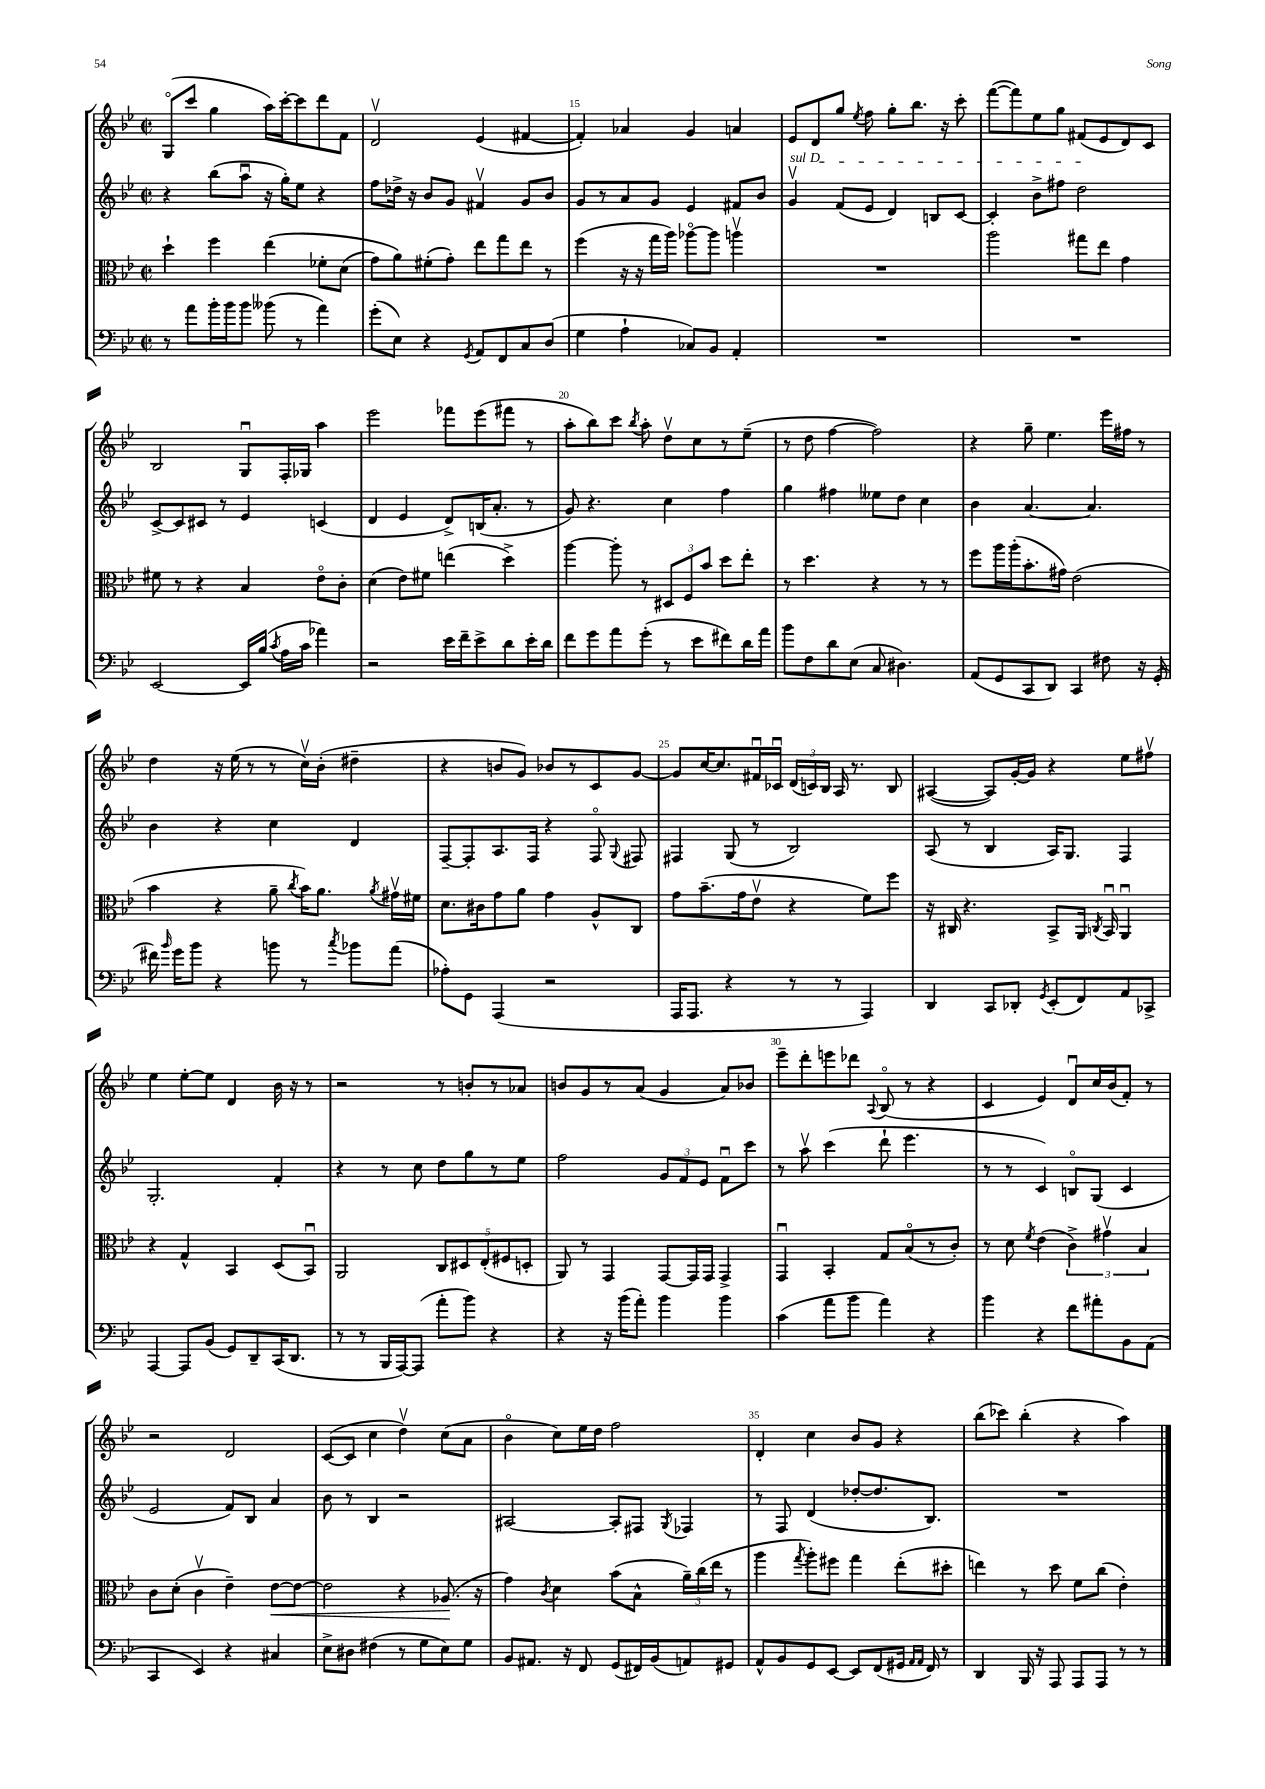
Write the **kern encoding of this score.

**kern	**kern	**dynam	**kern	**kern
*part4	*part3	*part3	*part2	*part1
*staff4	*staff3	*staff3	*staff2	*staff1
*clefF4	*clefC3	*	*clefG2	*clefG2
*k[b-e-]	*k[b-e-]	*	*k[b-e-]	*k[b-e-]
*M2/2	*M2/2	*	*M2/2	*M2/2
*met(c|)	*met(c|)	*	*met(c|)	*met(c|)
=13	=13	=13	=13	=13
8r	4dd`\	.	4r	(8G/L
8a\L	.	.	.	8ccc/J
16b-'\L	4ff\	.	(8bb-\L	4gg\
16b-\J	.	.	.	.
8b-\J	.	.	8aau\J	.
(8b--X\	(4ee-\	.	16r	16aa\LL)
.	.	.	16gg'\KL)	[16ccc'\J
8r	.	.	8ee-\J	8ccc\]
4a\)	8f-X'\L	.	4r	8ddd\
.	(8d\J	.	.	8f\J
=14	=14	=14	=14	=14
(8g'\L	8g\L)	.	8ff\L	2dv/
8E-\J)	8a\)	.	16dd-X^\Jk	.
.	.	.	16r	.
4r	(8f#X'\	.	8b-/L	.
.	8g'\J)	.	8g/J	.
8qGG/	.	.	.	.
8AA/L	8ee-\L	.	4f#Xv/	(4e-/
8FF/	8gg\	.	.	.
8C/	8ee-\J	.	8g/L	[4f#X/
(8D/J	8r	.	8b-/J	.
=15	=15	=15	=15	=15
4G\	(4ff\	.	8g/L	4f#'/])
.	.	.	8r	.
4A`\	16r	.	8a/	4a-X/
.	16r	.	.	.
.	16gg\LL	.	8g/J	.
.	16aa\JJ)	.	.	.
8C-X/L)	[8aa-X\L	.	4e-/	4g/
8BB-/J	8aa-\J]	.	.	.
4AA'/	4aanv\	.	8f#X/L	4an/
.	.	.	8b-/J	.
=16	=16	=16	=16	=16
!	!	!	!LO:TX:a:i:t=sul D	!
1r	1r	.	4gv/	8e-/L
.	.	.	.	8d/
.	.	.	(8f/L	8gg/J
.	.	.	.	8qee-/
.	.	.	8e-/J	8ff\
.	.	.	4d/)	8gg'\L
.	.	.	.	8.bb-\J
.	.	.	8Bn/L	.
.	.	.	.	16r
.	.	.	[8c/J	8ccc'\
=17	=17	=17	=17	=17
1r	2aa\	.	4c'/]	([8fff\L
.	.	.	.	8fff\])
.	.	.	8b-^\L	8ee-\
.	.	.	8ff#X\J	8gg\J
.	8gg#X\L	.	2dd\	(8f#X/L
.	8ee-\J	.	.	8e-/
.	4g\	.	.	8d/)
.	.	.	.	8c/J
!!LO:LB:g=z
=18	=18	=18	=18	=18
[2EE-/	8f#X\	.	[8c^/L	2B-/
.	8r	.	8c/]	.
.	4r	.	8c#X/J	.
.	.	.	8r	.
16EE-/LL]	4B-/	.	4e-/	8Gu/L
(16B-/JJ	.	.	.	.
8qc/	.	.	.	.
16A\LL	.	.	.	16F'/L
16c\JJ	.	.	.	16G-X/JJ
4a-X\)	8e-\L	.	(4cn/	4aa\
.	8c'\J	.	.	.
=19	=19	=19	=19	=19
2r	(4d\	.	4d/	2eee-\
.	8e-\L)	.	4e-/	.
.	8f#X\J	.	.	.
16e-\LL	(4een\	.	8d^/L)	8fff-X\L
16f~\J	.	.	.	.
8e-^\	.	.	(16Bn/K	(8eee-\
.	.	.	8.a'/J	.
8d\	4dd^\)	.	.	8fff#X\J
16e-'\L	.	.	8r	8r
16d\JJ	.	.	.	.
=20	=20	=20	=20	=20
8f\L	[4aa\	.	8g/)	8aa'\L
8g\	.	.	4.r	8bb-\)
8a\	8aa'\]	.	.	8ccc\J
.	.	.	.	8qbb-/
(8g'\J	8r	.	.	8aa'\
8r	12D#X/L	.	4cc\	8ddv\L
.	12F/	.	.	.
8e-\L	.	.	.	8cc\
.	12b-/J	.	.	.
8f#X\)	8dd\L	.	4ff\	8r
16d\L	8ee-'\J	.	.	(8ee-~\J
16a\JJ	.	.	.	.
=21	=21	=21	=21	=21
8b-\L	8r	.	4gg\	8r
8F\	4.dd\	.	.	8dd\
8d\	.	.	4ff#X\	[4ff\
(8E-\J	.	.	.	.
8C/	4r	.	8ee--X\L	2ff\])
4.D#X\)	.	.	8dd\J	.
.	8r	.	4cc\	.
.	8r	.	.	.
=22	=22	=22	=22	=22
(8AA/L	8ff\L	.	4b-\	4r
8GG/	16aa\L	.	.	.
.	(16aa'\J	.	.	.
8CC/	8.b-'\	.	[4.a/	8gg~\
8DD/J)	.	.	.	4.ee-\
.	16g#X\Jk)	.	.	.
4CC/	(2e-\	.	.	.
.	.	.	4.a/]	.
8F#X\	.	.	.	16eee-\LL
.	.	.	.	16ff#X\JJ
16r	.	.	.	8r
(16GG'/	.	.	.	.
!!LO:LB:g=z
=23	=23	=23	=23	=23
16f#X\)	4b-\	.	4b-\	4dd\
16qqb-/	.	.	.	.
16g\KL	.	.	.	.
8b-\J	.	.	.	.
4r	4r	.	4r	16r
.	.	.	.	(16ee-\
.	.	.	.	8r
8bn\	8a~\	.	4cc\	8r
.	8qcc/	.	.	.
8r	16b-\KL)	.	.	16ccv\LL)
.	8.a\J	.	.	(16b-'\JJ
8qcc/	.	.	.	.
8b-X\L	.	.	4d/	4dd#X~\
.	8qa/	.	.	.
(8a\J	16g#Xv\LL	.	.	.
.	16f#X\JJ	.	.	.
=24	=24	=24	=24	=24
8A-X'\L)	8.d\L	.	[8F~/L	4r
8GG\J	.	.	8F'/]	.
.	16c#X\k	.	.	.
(4AAA/	8g\	.	8.A/	8bn/L
.	8a\J	.	.	8g/J)
.	.	.	16F/Jk	.
2r	4g\	.	4r	8b-X/L
.	.	.	.	8r
.	8A^^/L	.	8F/	8c/
.	.	.	8qqG/	.
.	8C/J	.	8F#X/	[8g/J
=25	=25	=25	=25	=25
16AAA/KL	8g\L	.	4F#X/	8g/L]
8.AAA/J	.	.	.	.
.	(8.b-~\	.	.	[16cc/K
.	.	.	.	8.cc/]
4r	.	.	(8G/	.
.	16g\k	.	.	.
.	8e-v\J	.	8r	16f#Xu/L
.	.	.	.	16c-Xu/JJ
8r	4r	.	2B-/)	(24d/LL
.	.	.	.	24cn/)
.	.	.	.	24B-/JJ
8r	.	.	.	16A/
.	.	.	.	8.r
4AAA/)	8f\L)	.	.	.
.	8ff\J	.	.	8B-/
=26	=26	=26	=26	=26
4DD/	16r	.	(8A/	([4A#X/
.	16C#X/	.	.	.
.	4.r	.	8r	.
8CC/L	.	.	4B-/	8A#/L])
8DD-X'/J	.	.	.	[16g'/L
.	.	.	.	16g/JJ]
8qGG/	.	.	.	.
(8EE-'/L	8BB-^/L	.	16A/KL)	4r
.	.	.	8.G/J	.
8FF/)	16AA/Jk	.	.	.
.	8qCn/	.	.	.
.	16BB-u/	.	.	.
8AA/	4AAu/	.	4F/	8ee-\L
8CC-X^/J	.	.	.	8ff#Xv\J
!!LO:LB:g=z
=27	=27	=27	=27	=27
[4AAA/	4r	.	2.G'/	4ee-\
8AAA/L]	4G^^/	.	.	[8ee-'\L
(8BB-/J	.	.	.	8ee-\J]
8GG/L)	4BB-/	.	.	4d/
8DD~/	.	.	.	.
(16CC/K	(8D/L	.	4f'/	16b-\
8.DD/J	.	.	.	16r
.	8BB-u/J)	.	.	8r
=28	=28	=28	=28	=28
8r	2AA/	.	4r	2r
8r	.	.	.	.
16BBB-/LL	.	.	8r	.
[16AAA/J)	.	.	.	.
(8AAA/J]	.	.	8cc\	.
8a'\L	10C/L	.	8dd\L	8r
.	10D#X/	.	.	.
8b-\J)	.	.	8gg\	8bn'/L
.	(10E-'/	.	.	.
4r	.	.	8r	8r
.	10F#X/	.	.	.
.	.	.	8ee-\J	8a-X/J
.	10Dn'/J	.	.	.
=29	=29	=29	=29	=29
4r	8AA/)	.	2ff\	8bn/L
.	8r	.	.	8g/
16r	4GG/	.	.	8r
(16b-\KL	.	.	.	.
8a'\J)	.	.	.	(8a/J
4b-\	[8GG/L	.	12g/L	4g/
.	.	.	12f/	.
.	16GG/L]	.	.	.
.	.	.	12e-/J	.
.	16GG/JJ	.	.	.
4b-\	4GG^/	.	8fu\L	8a/L)
.	.	.	8ccc\J	8b-X/J
=30	=30	=30	=30	=30
(4c\	4GGu/	.	8r	8eee-~\L
.	.	.	8aav\	8ddd'\
8a\L	4BB-'/	.	(4ccc\	8eeen\
8b-\J	.	.	.	8ddd-X\J
.	.	.	.	8qqA/
4a\)	8G/L	.	8ddd`\	(8B-/
.	(8B-/	.	4.eee-\	8r
4r	8r	.	.	4r
.	8c'/J)	.	.	.
=31	=31	=31	=31	=31
4b-\	8r	.	8r	4c/
.	8d\	.	8r	.
.	8qf/	.	.	.
4r	(4e-\	.	4c/)	4e-/)
8f\L	6c^\)	.	8Bn/L	8du/L
8a#X'\	.	.	(8G/J	16cc/L
.	6g#Xv\	.	.	.
.	.	.	.	(16b-/J
8BB-\	.	.	4c/	8f'/J)
.	6B-/	.	.	.
(8AA\J	.	.	.	8r
!!LO:LB:g=z
=32	=32	=32	=32	=32
4CC/	8c\L	.	2e-/	2r
.	(8d'\J	.	.	.
4EE-/)	4cv\	.	.	.
4r	4e-~\)	.	8f/L)	2d/
.	.	.	8B-/J	.
!	!	!LO:HP:b	!	!
4C#X/	[8e-\L	<	4a/	.
.	8e-\J_	.	.	.
=33	=33	=33	=33	=33
8E-^\L	2e-\]	.	8b-\	([8c/L
8D#X\J	.	.	8r	8c/J]
(4F#X\	.	.	4B-/	4cc\
8r	4r	.	2r	4ddv\)
8G\L	.	.	.	.
8E-\)	(8.A-X/	.	.	(8cc\L
8G\J	.	.	.	8a\J
.	16r	[	.	.
=34	=34	=34	=34	=34
8BB-/L	4g\)	.	[2A#X/	4b-\
8.AA#X/J	.	.	.	.
.	8qc/	.	.	.
.	4d\	.	.	8cc\L)
16r	.	.	.	.
8FF/	.	.	.	16ee-\L
.	.	.	.	16dd\JJ
(8GG/L	(8b-\L	.	8A#'/L]	2ff\
16FF#X/L)	8B-^^\J	.	8F#X/J	.
(16BB-/J	.	.	.	.
.	.	.	8qG/	.
8AAn/)	24a~\LL)	.	4F-X/	.
.	(24cc\	.	.	.
.	24ee-\JJ	.	.	.
8GG#X/J	8r	.	.	.
=35	=35	=35	=35	=35
8AA^^/L	4aa\	.	8r	4d'/
8BB-/	.	.	8F/	.
.	8qgg/	.	.	.
8GG/	8aa'\L)	.	(4d/	4cc\
[8EE-/J	8ff#X\J	.	.	.
8EE-/L]	4gg\	.	[8dd-X'/L	8b-/L
(8FF/	.	.	8.dd-/]	8g/J
16GG#X/Jk	(8ee-'\L	.	.	4r
16qqAA/LL	.	.	.	.
16qqAA/JJ	.	.	.	.
16FF/)	.	.	8.B-/J)	.
8r	8dd#X'\J	.	.	.
=36	=36	=36	=36	=36
4DD/	4een\)	.	1r	(8bb-\L
.	.	.	.	8ccc-X\J)
16BBB-/	8r	.	.	(4bb-'\
16r	.	.	.	.
8AAA/	8dd\	.	.	.
8AAA/L	8f\L	.	.	4r
8AAA/J	(8cc\J	.	.	.
8r	4e-'\)	.	.	4aa\)
8r	.	.	.	.
==	==	==	==	==
*-	*-	*-	*-	*-
